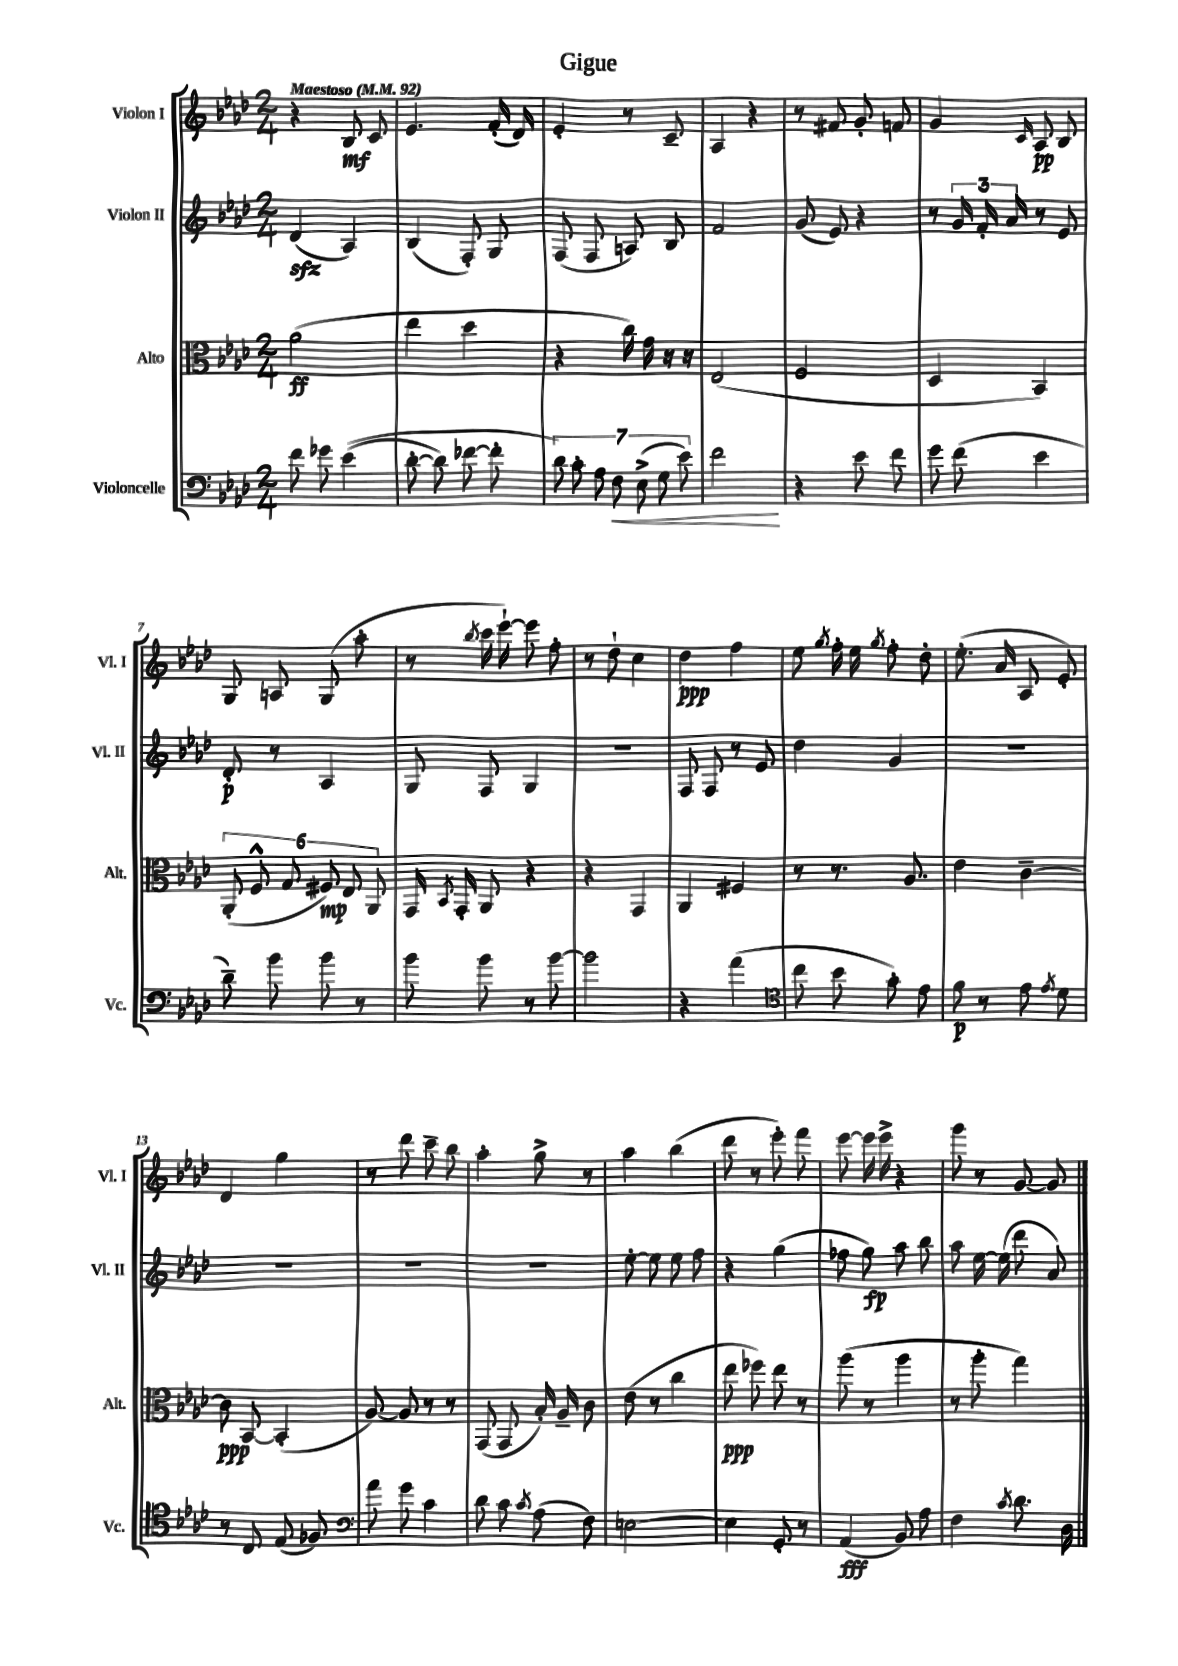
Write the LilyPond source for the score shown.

\header { title = "Gigue" }
<<
\new StaffGroup <<
\new Staff = "s0" \with { instrumentName = "Violon I" shortInstrumentName = "Vl. I" } {
    \clef treble \key aes \major \numericTimeSignature \time 2/4 \tempo "Maestoso" 4 = 92
    \autoBeamOff r4 bes8\mf c'8 |
    ees'4. f'16-.( des'16) |
    ees'4-. r8 c'8-- |
    aes4 r4 |
    r8 fis'8 g'8-. f'8 |
    g'4 \grace { c'16 } aes8\pp bes8 |
    g8 a8 g8( aes''8-. |
    r8 \acciaccatura { bes''8 } c'''16 ees'''16~-!) ees'''8 f''8-. |
    r8 des''8-! c''4 |
    des''4\ppp f''4 |
    ees''8 \acciaccatura { g''8 } f''16-. ees''16 \acciaccatura { g''8 } f''8-. des''8-. |
    ees''8.-.( aes'16 aes8 ees'8-.) |
    des'4 g''4 |
    r8 des'''8 c'''8-- bes''8 |
    aes''4-. g''8-> r8 |
    aes''4 bes''4( |
    des'''8 r8 ees'''8-.) f'''8 |
    ees'''8~ ees'''16 ees'''16-> r4 |
    g'''8 r8 g'8~ g'8 \bar "|." |
}
\new Staff = "s1" \with { instrumentName = "Violon II" shortInstrumentName = "Vl. II" } {
    \clef treble \key aes \major \numericTimeSignature \time 2/4
    \autoBeamOff des'4\sfz( aes4) |
    bes4( f8-.) g8 |
    f8( f8 a8) bes8 |
    f'2 |
    g'8( ees'8) r4 |
    r8 \tuplet 3/2 { g'16 f'16-. aes'16 } r8 ees'8 |
    des'8-.\p r8 aes4 |
    g8 f8 g4 |
    r2 |
    f8 f8 r8 ees'8 |
    des''4 g'4 |
    R2 |
    R2 |
    R2 |
    R2 |
    ees''8~-. ees''8 ees''8 f''8 |
    r4 g''4( |
    fes''8 g''8\fp) aes''8 bes''8 |
    aes''8 ees''16~ ees''16( des'''8 aes'8) \bar "|." |
}
\new Staff = "s2" \with { instrumentName = "Alto" shortInstrumentName = "Alt." } {
    \clef alto \key aes \major \numericTimeSignature \time 2/4
    \autoBeamOff aes'2\ff( |
    ees''4 des''4 |
    r4 c''16) g'16 r16 r16 |
    ees2( |
    f2 |
    des4 bes,4) |
    \tuplet 6/4 { aes,8-.( f8-^ g8 fis8\mp) ees8 aes,8 } |
    g,16 \acciaccatura { bes,8 } g,16-. aes,8 r4 |
    r4 g,4 |
    aes,4 fis4 |
    r8 r8. aes8. |
    ees'4 c'4~-- |
    c'8\ppp bes,8~ bes,4-.( |
    aes8~) aes8 r8 r8 |
    g,8( g,8 bes16-.) aes16-- c'8 |
    ees'8( r8 c''4 |
    ees''8\ppp fes''8) ees''8 r8 |
    aes''8( r8 aes''4 |
    r8 aes''8-. g''4) \bar "|." |
}
\new Staff = "s3" \with { instrumentName = "Violoncelle" shortInstrumentName = "Vc." } {
    \clef bass \key aes \major \numericTimeSignature \time 2/4
    \autoBeamOff f'8 ges'8 ees'4(\( |
    des'8~-. des'8) fes'8~ fes'8-. |
    \tuplet 7/4 { des'8\) c'8-. aes8 f8\< ees8->( g8 ees'8) } |
    f'2\! |
    r4 ees'8 f'8 |
    g'8 f'8( ees'4 |
    des'8--) bes'8 bes'8 r8 |
    bes'8 bes'8 r8 bes'8~ |
    bes'2 |
    r4 aes'4( |
    \clef tenor c''8 bes'8 g'8-.) ees'8 |
    f'8\p r8 ees'8 \acciaccatura { ees'8 } des'8 |
    r8 c8 ees8( fes8) |
    \clef bass aes'8 g'8 c'4 |
    des'8 c'8 \acciaccatura { c'8 } aes8( f8) |
    e2~ |
    e4 g,8-. r8 |
    aes,4\fff( bes,8) aes8 |
    f4 \acciaccatura { c'8 } des'8. des16 \bar "|." |
}
>>
>>
